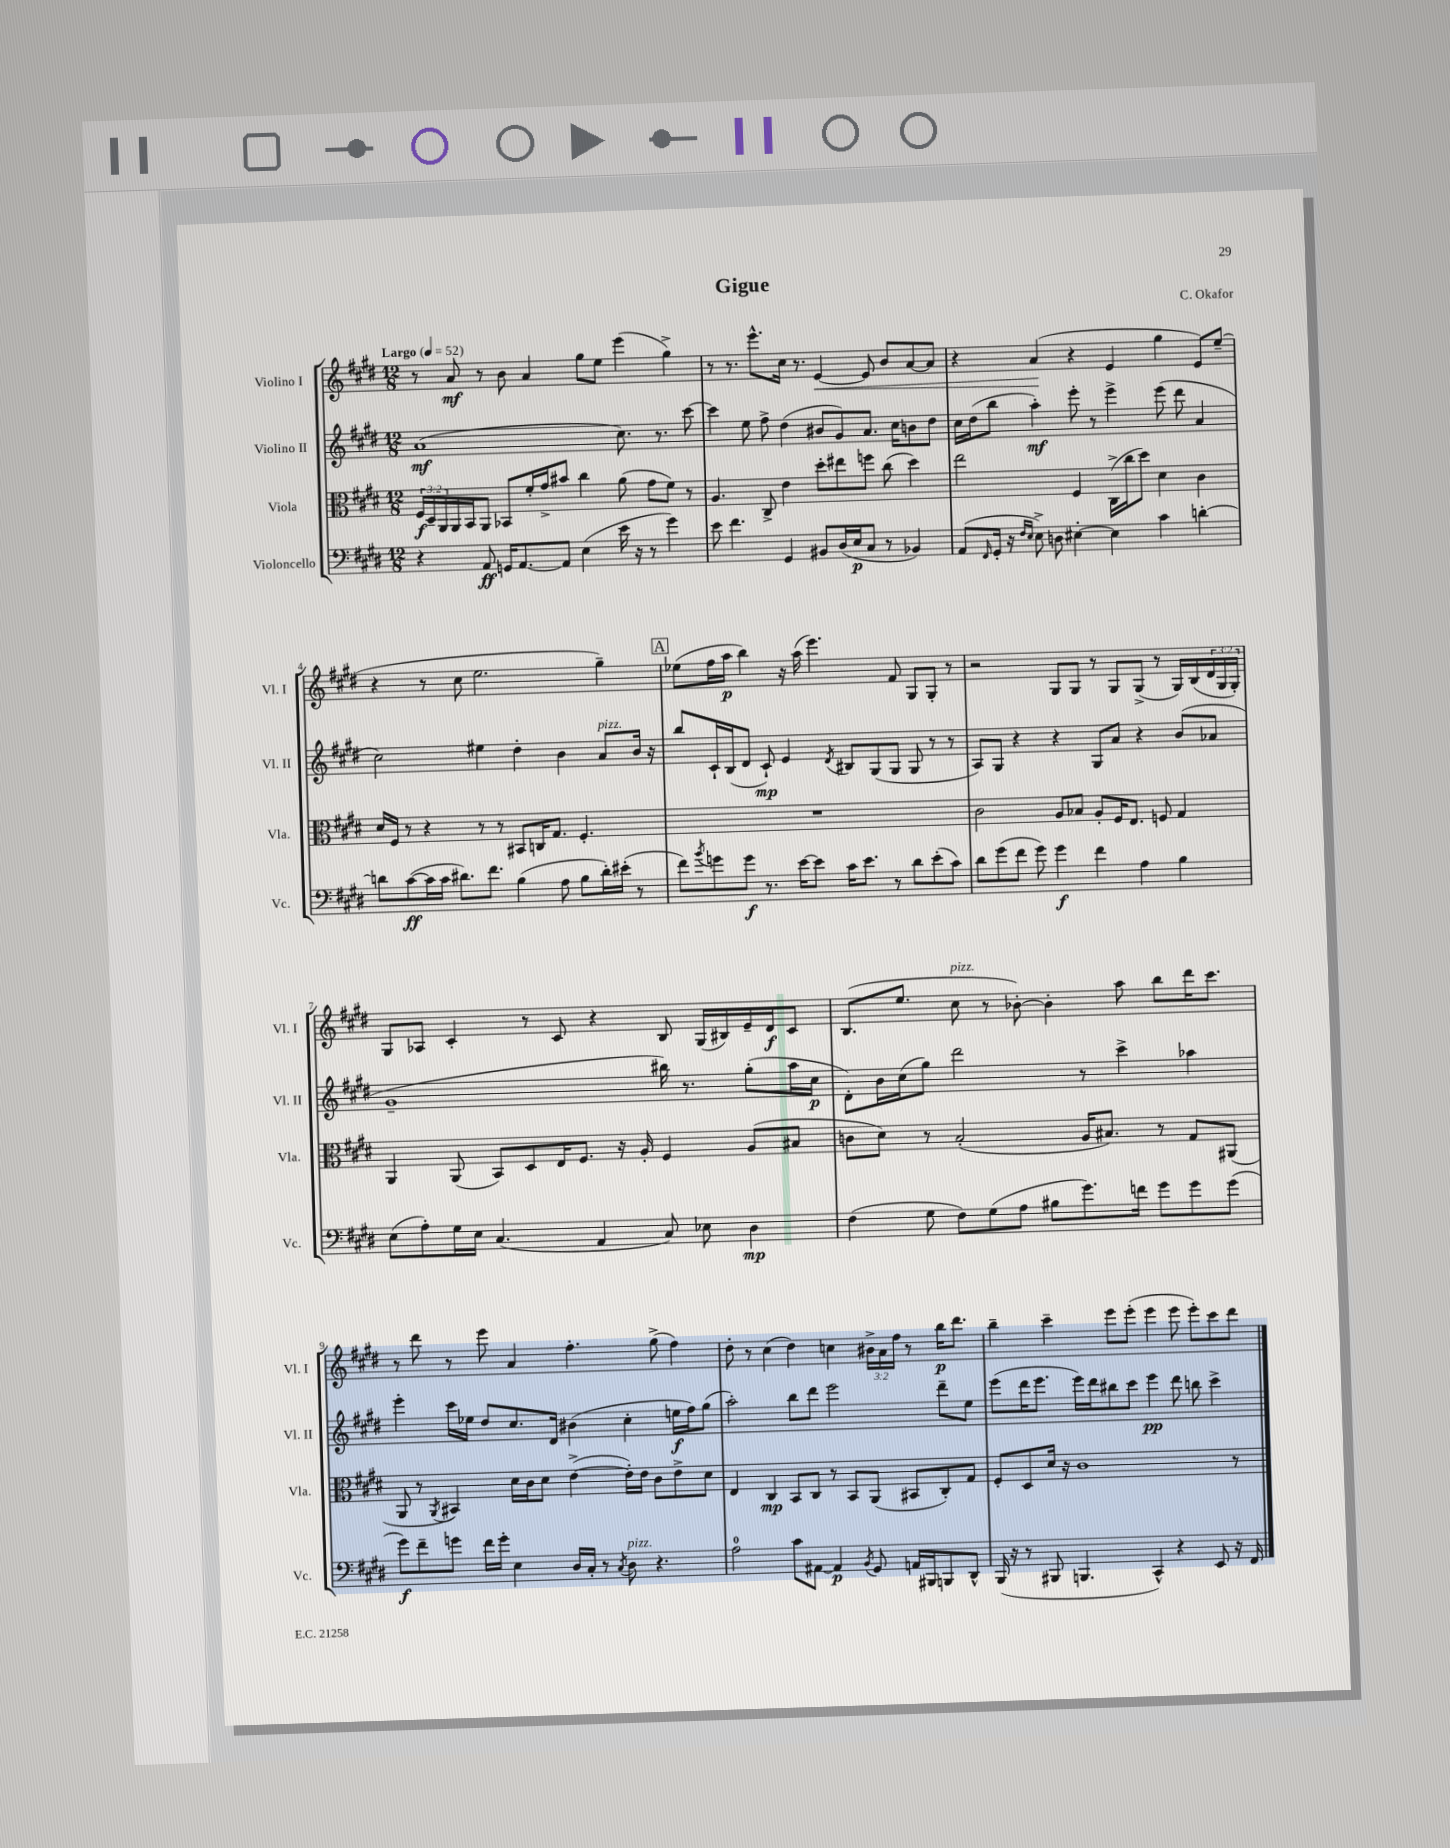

**kern	**dynam	**kern	**dynam	**kern	**dynam	**kern	**dynam
*part4	*part4	*part3	*part3	*part2	*part2	*part1	*part1
*staff4	*staff4	*staff3	*staff3	*staff2	*staff2	*staff1	*staff1
*I"Violoncello	*	*I"Viola	*	*I"Violino II	*	*I"Violino I	*
*I'Vc.	*	*I'Vla.	*	*I'Vl. II	*	*I'Vl. I	*
*clefF4	*	*clefC3	*	*clefG2	*	*clefG2	*
*k[f#c#g#d#]	*	*k[f#c#g#d#]	*	*k[f#c#g#d#]	*	*k[f#c#g#d#]	*
*M12/8	*	*M12/8	*	*M12/8	*	*M12/8	*
*MM52	*	*MM52	*	*MM52	*	*MM52	*
=1	=1	=1	=1	=1	=1	=1	=1
!	!	!	!	!	!	!LO:TX:a:B:t=Largo	!
4r	.	24F#/LL	f	(1a	mf	8r	.
.	.	24D#~/	.	.	.	.	.
.	.	24AA/	.	.	.	.	.
.	.	16AA/	.	.	.	8a/	mf
.	.	16BB/J	.	.	.	.	.
8AA/	ff	8AA/J	.	.	.	8r	.
16GGn/KL	.	8BB-X/L	.	.	.	8b\	.
[8.AA/	.	.	.	.	.	.	.
.	.	16f#'/L	.	.	.	4a/	.
.	.	16g#^/J	.	.	.	.	.
8AA/J]	.	8b#X/J	.	.	.	.	.
(4E\	.	4cc#\	.	.	.	8gg#\L	.
.	.	.	.	.	.	8ee\J	.
16e\	.	(8a\	.	8.cc#\)	.	(4eee\	.
16r	.	.	.	.	.	.	.
8r	.	8g#\L	.	.	.	.	.
.	.	.	.	8.r	.	.	.
4g#\)	.	8f#\J)	.	.	.	4gg#^\)	.
.	.	8r	.	[8ccc#\	.	.	.
=2	=2	=2	=2	=2	=2	=2	=2
8e\	.	4.A/	.	4ccc#\]	.	8r	.
4.f#\	.	.	.	.	.	8.r	.
.	.	.	.	8ee\	.	.	.
.	.	.	.	.	.	8.eee^^\L	.
.	.	8C#^/	.	8ff#^\	.	.	.
4GG#/	.	4e\	.	(4dd#\	.	16cc#\Jk	.
.	.	.	.	.	.	8.r	.
!	!	!	!	!	!	!	!LO:HP:b
8BB#X/L	.	8dd#'\L	.	8b#X/L	.	[4e/	<
(16D#/L	.	8ee#X\	.	8g#/)	.	.	.
16E/J	p	.	.	.	.	.	.
8C#/J	.	8ffn\J	.	8.a/J	.	8e/]	.
8r	.	(8cc#\	.	.	.	8b/L	.
.	.	.	.	16cc#\KL	.	.	.
4BB-X/)	.	4dd#\)	.	8bn\	.	[8a/	.
.	.	.	.	8dd#\J	.	8a/J]	.
=3	=3	=3	=3	=3	=3	=3	=3
(8AA/L	.	2ee\	.	16cc#\LL	.	4r	.
.	.	.	.	(16dd#\J	.	.	.
16qqFF#/	.	.	.	.	.	.	.
16GG#'/Jk	.	.	.	8bb\J	.	.	.
16r	.	.	.	.	.	.	.
16qqF#/LL	.	.	.	.	.	.	.
16qqE/JJ	.	.	.	.	.	.	.
8E^\)	.	.	.	4aa'\)	mf	(4a/	.
8Dn\	.	.	.	.	.	.	.
[4E#X'\	.	4F#/	.	8eee'\	.	4r	[
.	.	.	.	8r	.	.	.
4E#\]	.	(16C#^\LL	.	4eee^\	.	4e/	.
.	.	16cc#\J	.	.	.	.	.
.	.	8dd#\J)	.	.	.	.	.
4c#\	.	4d#\	.	(8eee\	.	4gg#\	.
.	.	.	.	8ddd#\	.	.	.
[4dn'\	.	4c#\	.	4a/	.	8e/L)	.
.	.	.	.	.	.	(8ee~/J	.
!!LO:LB:g=z
=4	=4	=4	=4	=4	=4	=4	=4
8dn\L]	.	16d#/LL	.	2cc#\)	.	4r	.
.	.	16F#/JJ	.	.	.	.	.
([8c#\	ff	8r	.	.	.	.	.
16c#\L]	.	4r	.	.	.	8r	.
16c#\JJ	.	.	.	.	.	.	.
8.d#X\L)	.	.	.	.	.	8cc#\	.
.	.	8r	.	4ee#X\	.	2.ee\	.
8.f#\J	.	.	.	.	.	.	.
.	.	8r	.	.	.	.	.
(4B\	.	8BB#X/L	.	4dd#'\	.	.	.
.	.	16Cn/K	.	.	.	.	.
.	.	8.G#/J	.	.	.	.	.
8A\	.	.	.	4b\	.	.	.
8B\L	.	4.F#'/	.	.	.	.	.
!	!	!	!	!LO:TX:a:i:t=pizz.	!	!	!
16d#'\L)	.	.	.	8a/L	.	4gg#~\)	.
(16e#X'\JJ	.	.	.	.	.	.	.
8r	.	.	.	16b/Jk	.	.	.
.	.	.	.	16r	.	.	.
!!LO:REH:place=s1:t=A
=5	=5	=5	=5	=5	=5	=5	=5
8f#\L)	.	1.r	.	8bb/L	.	(8ee-X\L	.
8qb/	.	.	.	.	.	.	.
8gn\	.	.	.	16c#`/L	.	16ff#\L	.
.	.	.	.	(16B/J	.	16aa\JJ	p
8g\J	f	.	.	8d#/J	.	4bb\)	.
8.r	.	.	.	8c#`/)	mp	.	.
.	.	.	.	4e/	.	16r	.
[16e\KL	.	.	.	.	.	(16aa\	.
8e\J]	.	.	.	.	.	4.eee\)	.
.	.	.	.	8qd#/	.	.	.
16c#\KL	.	.	.	8B#X/L	.	.	.
8.e\J	.	.	.	.	.	.	.
.	.	.	.	(8G#/	.	.	.
8r	.	.	.	8G#/J	.	8f#/	.
8d#\L	.	.	.	8G#/	.	8G#/L	.
(8e'\	.	.	.	8r	.	8G#'/J	.
8c#\J)	.	.	.	8r	.	8r	.
=6	=6	=6	=6	=6	=6	=6	=6
8d#\L	.	2c#\	.	8A/L)	.	2r	.
(8g#\	.	.	.	8G#/J	.	.	.
8f#\J	.	.	.	4r	.	.	.
8g#\)	.	.	.	.	.	.	.
4g#\	f	8A/L	.	4r	.	8G#/L	.
.	.	8B-X/J	.	.	.	8G#/J	.
4f#\	.	8A'/L	.	8G#/L	.	8r	.
.	.	16F#/K	.	8a/J	.	8G#/L	.
.	.	8.E/J	.	.	.	.	.
4A\	.	.	.	4r	.	(8G#^/J	.
.	.	8Fn/	.	.	.	8r	.
4B\	.	4G#/	.	(8b/L	.	16G#/LL)	.
.	.	.	.	.	.	(16B/	.
.	.	.	.	8a-X/J	.	24d#/	.
.	.	.	.	.	.	24G#/	.
.	.	.	.	.	.	24G#'/JJ)	.
!!LO:LB:g=z
=7	=7	=7	=7	=7	=7	=7	=7
(8E\L	.	4AA/	.	1g#~	.	8G#/L	.
8A'\)	.	.	.	.	.	8A-X/J	.
16G#\L	.	(8AA/	.	.	.	4c#'/	.
16E\JJ	.	.	.	.	.	.	.
(4.C#/	.	8BB/L)	.	.	.	.	.
.	.	8D#/	.	.	.	8r	.
.	.	16E/K	.	.	.	8c#/	.
.	.	8.F#/J	.	.	.	.	.
4AA/	.	.	.	.	.	4r	.
.	.	16r	.	.	.	.	.
.	.	16A'/	.	.	.	.	.
8C#/)	.	4F#/	.	16bb#X\)	.	8B/	.
.	.	.	.	8.r	.	.	.
8E-X\	.	.	.	.	.	(16G#/LL	.
.	.	.	.	.	.	16B#X/)	.
4D#\	mp	(8A/L	.	(8gg#'\L	.	16e~/	.
.	.	.	.	.	.	16d#/J	f
.	.	8B#X/J	.	16aa\L	.	8c#/J	.
.	.	.	.	16cc#\JJ	p	.	.
=8	=8	=8	=8	=8	=8	=8	=8
(4F#\	.	8cn\L	.	8d#'\L)	.	(8.B/L	.
.	.	8d#\J)	.	16b\L	.	.	.
.	.	.	.	(16cc#\J	.	8.ee/J	.
8G#\	.	8r	.	8gg#\J)	.	.	.
!	!	!	!	!	!	!LO:TX:a:i:t=pizz.	!
8F#\L)	.	(2B'/	.	2ddd#\	.	8cc#\	.
(8G#\	.	.	.	.	.	8r	.
8A\J	.	.	.	.	.	[8b-X'\)	.
8B#X\L	.	.	.	.	.	4b-'\]	.
8.g#\)	.	16A/KL	.	8r	.	.	.
.	.	8.B#X/J)	.	.	.	.	.
.	.	.	.	4ccc#^\	.	8aa\	.
16fn\Jk	.	.	.	.	.	.	.
8g#\L	.	8r	.	.	.	8bb\L	.
8g#\	.	8G#/L	.	4aa-X\	.	16ddd#\K	.
.	.	.	.	.	.	8.ccc#\J	.
(8g#\J	.	(8AA#X/J	.	.	.	.	.
!!LO:LB:g=z
=9	=9	=9	=9	=9	=9	=9	=9
8g#\L)	f	8AA/	.	4eee'\	.	8r	.
8f#~\	.	8r	.	.	.	8ddd#\	.
.	.	8qAA/	.	.	.	.	.
8gn\J	.	4BB#X/)	.	16ccc#\LL	.	8r	.
.	.	.	.	16ee-X\JJ	.	.	.
16f#\LL	.	.	.	8dd#/L	.	8eee\	.
16g'\JJ	.	.	.	.	.	.	.
4E\	.	16d#\LL	.	8.cc#/	.	4a/	.
.	.	16c#\J	.	.	.	.	.
.	.	8d#\J	.	.	.	.	.
.	.	.	.	16d#/Jk	.	.	.
16D#/LL	.	([4e^\	.	(4b#X\	.	4.ff#'\	.
16C#'/JJ	.	.	.	.	.	.	.
8r	.	.	.	.	.	.	.
8qC#/	.	.	.	.	.	.	.
!LO:TX:a:i:t=pizz.	!	!	!	!	!	!	!
8D#\	.	16e'\LL])	.	4cc#'\	.	.	.
.	.	16e\JJ	.	.	.	.	.
4.r	.	8c#\L	.	.	.	(8gg#^\	.
.	.	8e^\	.	16een\LL	f	4ff#\)	.
.	.	.	.	16ff#\J)	.	.	.
.	.	8d#\J	.	(8gg#\J	.	.	.
=10	=10	=10	=10	=10	=10	=10	=10
2A\	.	4E/	.	2aa'\)	.	8dd#'\	.
.	.	.	.	.	.	8r	.
.	.	4C#/	mp	.	.	(4cc#\	.
8c#\L	.	8BB/L	.	8bb\L	.	4dd#\)	.
[8AA#X\J	.	8C#/J	.	8ddd#\J	.	.	.
4AA#/]	p	8r	.	2eee\	.	4ccn\	.
.	.	8BB/L	.	.	.	.	.
8qBB/	.	.	.	.	.	.	.
8GG#/	.	(8AA/J	.	.	.	24b#X^\LL	.
.	.	.	.	.	.	24a\	.
.	.	.	.	.	.	24ff#\JJ	.
16AAn/LL	.	8BB#X/L	.	.	.	8r	.
16BBB#X/J	.	.	.	.	.	.	.
8BBBn/	.	8C#'/)	.	8ddd#~\L	.	16bb\KL	p
.	.	.	.	.	.	8.ddd#\J	.
8DD#^^/J	.	8G#/J	.	8ee\J	.	.	.
=11	=11	=11	=11	=11	=11	=11	=11
(16BBB/	.	8F#'/L	.	(8eee\L	.	4bb~\	.
16r	.	.	.	.	.	.	.
8r	.	8D#/	.	16ddd#\K	.	.	.
.	.	.	.	8.eee\J	.	.	.
8BBB#X/	.	16d#/Jk	.	.	.	4ccc#~\	.
.	.	16r	.	.	.	.	.
4.BBBn/	.	1c#	.	16eee\LL)	.	.	.
.	.	.	.	16ddd#\J	.	.	.
.	.	.	.	8bb#X\	.	8eee\L	.
.	.	.	.	8ccc#\J	.	(8eee'\J	.
4CC#^^/)	.	.	.	4eee\	pp	4eee\	.
4r	.	.	.	8ddd#\	.	8eee\	.
.	.	.	.	8bbn\	.	8eee'\L)	.
8EE/	.	.	.	4ccc#^\	.	8ccc#\	.
16r	.	8r	.	.	.	8ddd#\J	.
16FF#/	.	.	.	.	.	.	.
==	==	==	==	==	==	==	==
*-	*-	*-	*-	*-	*-	*-	*-
